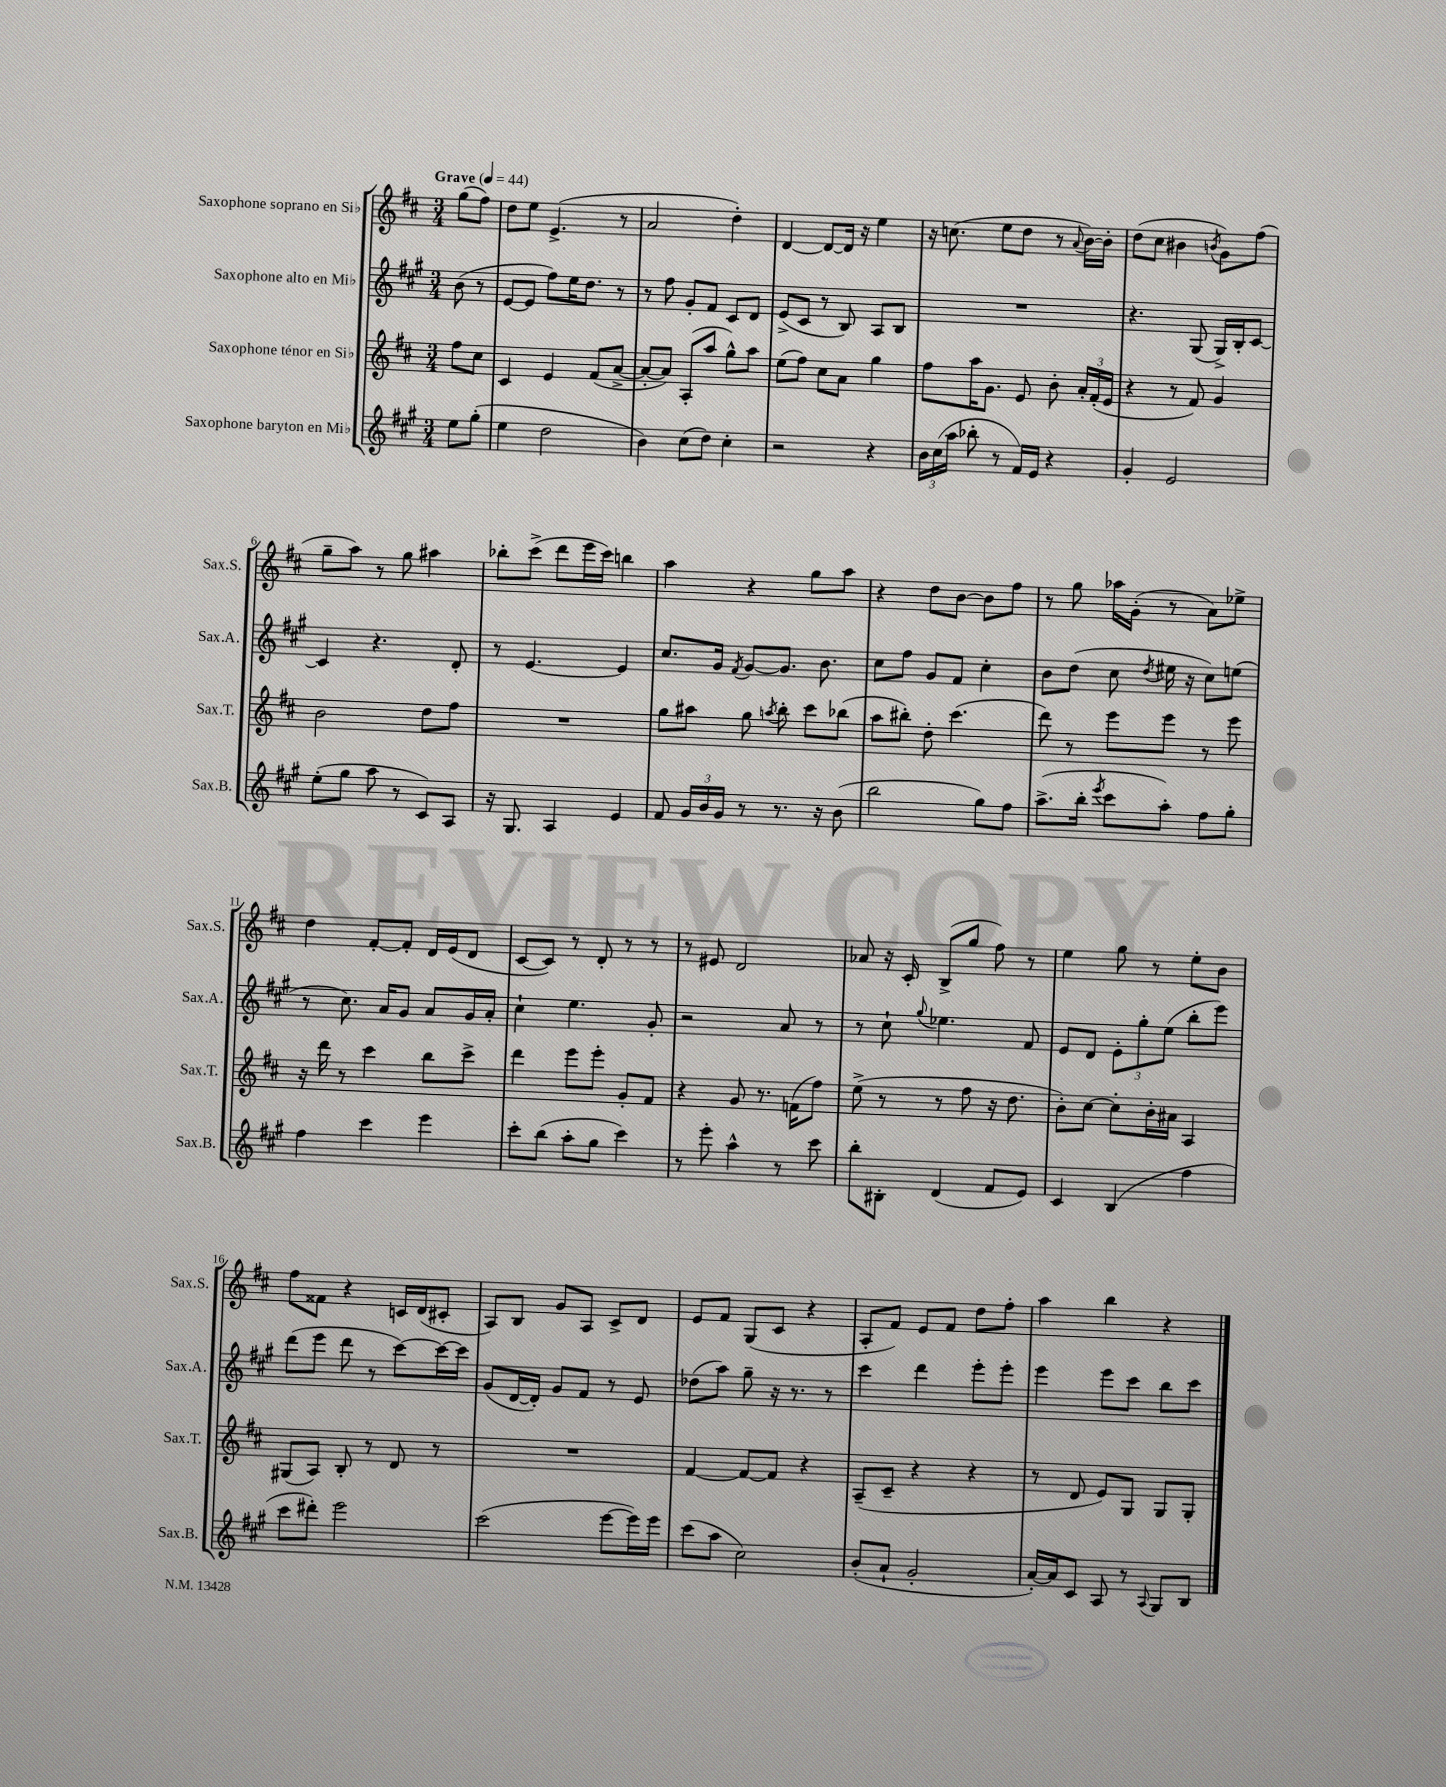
<<
\new StaffGroup <<
\new Staff = "s0" \with { instrumentName = "Saxophone soprano en Sib" shortInstrumentName = "Sax.S." } {
    \clef treble \key d \major \numericTimeSignature \time 3/4 \partial 4 \tempo "Grave" 4 = 44
    \autoBeamOff g''8[( fis''8]) |
    d''8[ e''8] e'4.->( r8 |
    a'2 d''4-.) |
    d'4~ d'8[~ d'16] r16 e''4 |
    r16 c''8.( e''8[ d''8] r8 \appoggiatura { a'8 } b'16[~) b'16]-. |
    d''8[( cis''8] bis'4 \acciaccatura { b'8 } g'8[) fis''8]( |
    g''8[-- a''8]) r8 g''8 ais''4 |
    bes''8[-. cis'''8]->( d'''8[ e'''16 cis'''16]) b''4 |
    a''4 r4 g''8[ a''8] |
    r4 d''8[ b'8]~ b'8[ fis''8] |
    r8 g''8 aes''16[ g'16]-.( r8 a'8[) ees''8]-> |
    d''4 fis'8[~-. fis'8]-. d'16[ e'16( d'8] |
    cis'8[~ cis'8]) r8 d'8-. r8 r8 |
    r8 eis'8 d'2 |
    aes'8 r16 cis'16-. b8[->( g''8] fis''8) r8 |
    e''4 g''8 r8 e''8[-. b'8] |
    fis''8[ fisis'8] r4 c'16[ d'16( cis'8]-. |
    a8[) b8] g'8[ a8] cis'8[-> d'8] |
    e'8[ fis'8] g8[( cis'8] r4 |
    a8[-. fis'8]) e'8[ fis'8] d''8[ fis''8]-. |
    a''4 b''4 r4 \bar "|." |
}
\new Staff = "s1" \with { instrumentName = "Saxophone alto en Mib" shortInstrumentName = "Sax.A." } {
    \clef treble \key a \major \numericTimeSignature \time 3/4 \partial 4
    \autoBeamOff b'8( r8 |
    e'8[~ e'8] fis''8[) e''16 d''8.] r8 |
    r8 fis''8 gis'8[-. fis'8] cis'8[ d'8] |
    e'8[->( cis'8] r8 b8) a8[ b8] |
    R2. |
    r4. gis8( gis16[->) b16-. cis'8]~ |
    cis'4 r4. d'8-. |
    r8 e'4.~ e'4 |
    cis''8.[ gis'16] \acciaccatura { fis'8 } gis'8[~ gis'8.] b'8. |
    cis''8[ fis''8] gis'8[ fis'8] cis''4-. |
    b'8[ d''8]( cis''8 \acciaccatura { d''8 } eis''16 r16 cis''8[) e''8]( |
    r8 cis''8.) a'16[ gis'8] a'8[ gis'16 a'16]-. |
    cis''4-! e''4. gis'8-. |
    r2 a'8 r8 |
    r8 cis''8-! \appoggiatura { gis''8 } ees''4. fis'8 |
    e'8[ d'8] \tuplet 3/2 { e'8[-. gis''8-. e''8]( } b''8[-. e'''8]) |
    d'''8[( e'''8] d'''8 r8 cis'''8[~) cis'''16~ cis'''16] |
    gis'8[( d'16~ d'16]-.) gis'8[ fis'8] r8 e'8 |
    des''8[( a''8]) gis''8-- r16 r8. r8 |
    cis'''4 d'''4 e'''8[-. e'''8]-. |
    e'''4 e'''8[ cis'''8] b''8[ cis'''8] \bar "|." |
}
\new Staff = "s2" \with { instrumentName = "Saxophone ténor en Sib" shortInstrumentName = "Sax.T." } {
    \clef treble \key d \major \numericTimeSignature \time 3/4 \partial 4
    \autoBeamOff fis''8[ cis''8] |
    cis'4 e'4 fis'8[( a'8]~-> |
    a'8[~-. a'8]) a8[-.( a''8] g''8[-^) a''8] |
    e''8[( fis''8]) cis''8[ a'8] g''4 |
    fis''8[ a''16 g'8.] e'8 b'8-. \tuplet 3/2 { a'16[-. fis'16-.( e'16] } |
    r4 r8 fis'8) g'4 |
    b'2 d''8[ fis''8] |
    R2. |
    g''8[ ais''8] g''8 \acciaccatura { a''8 } b''8-. cis'''8[ bes''8]( |
    a''8[ bis''8]-.) d''8-. cis'''4.( |
    d'''8) r8 e'''8[ e'''8] r8 e'''8 |
    r16 d'''16 r8 cis'''4 b''8[ cis'''8]-> |
    d'''4 e'''8[ e'''8]-. g'8[-. fis'8] |
    r4 g'8 r8. f'16[( fis''8]) |
    e''8->( r8 r8 fis''8 r16 d''8. |
    b'8[-.) cis''8]~ cis''8[-. b'16-. ais'16] a4 |
    gis8[( a8]) b8-. r8 d'8 r8 |
    R2. |
    fis'4~ fis'8[~ fis'8] r4 |
    a8[--( cis'8]-- r4 r4 |
    r8 d'8 e'8[) g8] g8[ g8]-. \bar "|." |
}
\new Staff = "s3" \with { instrumentName = "Saxophone baryton en Mib" shortInstrumentName = "Sax.B." } {
    \clef treble \key a \major \numericTimeSignature \time 3/4 \partial 4
    \autoBeamOff e''8[ gis''8]-.( |
    e''4 d''2 |
    b'4) cis''8[( d''8]) cis''4-. |
    r2 r4 |
    \tuplet 3/2 { b'16[ cis''16( a''16] } bes''8-. r8 fis'16[) e'16] r4 |
    gis'4-. e'2 |
    e''8[-.( gis''8] a''8 r8 cis'8[) a8] |
    r16 gis8. a4 e'4 |
    fis'8 \tuplet 3/2 { gis'16[ b'16 gis'16] } r8 r8. r16 b'8( |
    b''2 gis''8[) fis''8] |
    a''8.[->( b''16]-. \acciaccatura { e'''8 } cis'''8[ a''8]-.) fis''8[ gis''8]-. |
    fis''4 cis'''4 e'''4 |
    cis'''8[-. b''8]( a''8[-. gis''8] cis'''4) |
    r8 e'''8-. a''4-^ r8 cis'''8 |
    b''8[-. bis8]-. d'4( fis'8[ e'8]) |
    cis'4 b4( fis''4 |
    cis'''8[ dis'''8]-.) e'''2 |
    cis'''2( e'''8[~ e'''16) e'''16] |
    cis'''8[( a''8] cis''2) |
    b'8[-.( a'8]-! gis'2-. |
    a'16[~-.) a'16 cis'8] a8 r8 \appoggiatura { a8 } gis8[ b8] \bar "|." |
}
>>
>>
